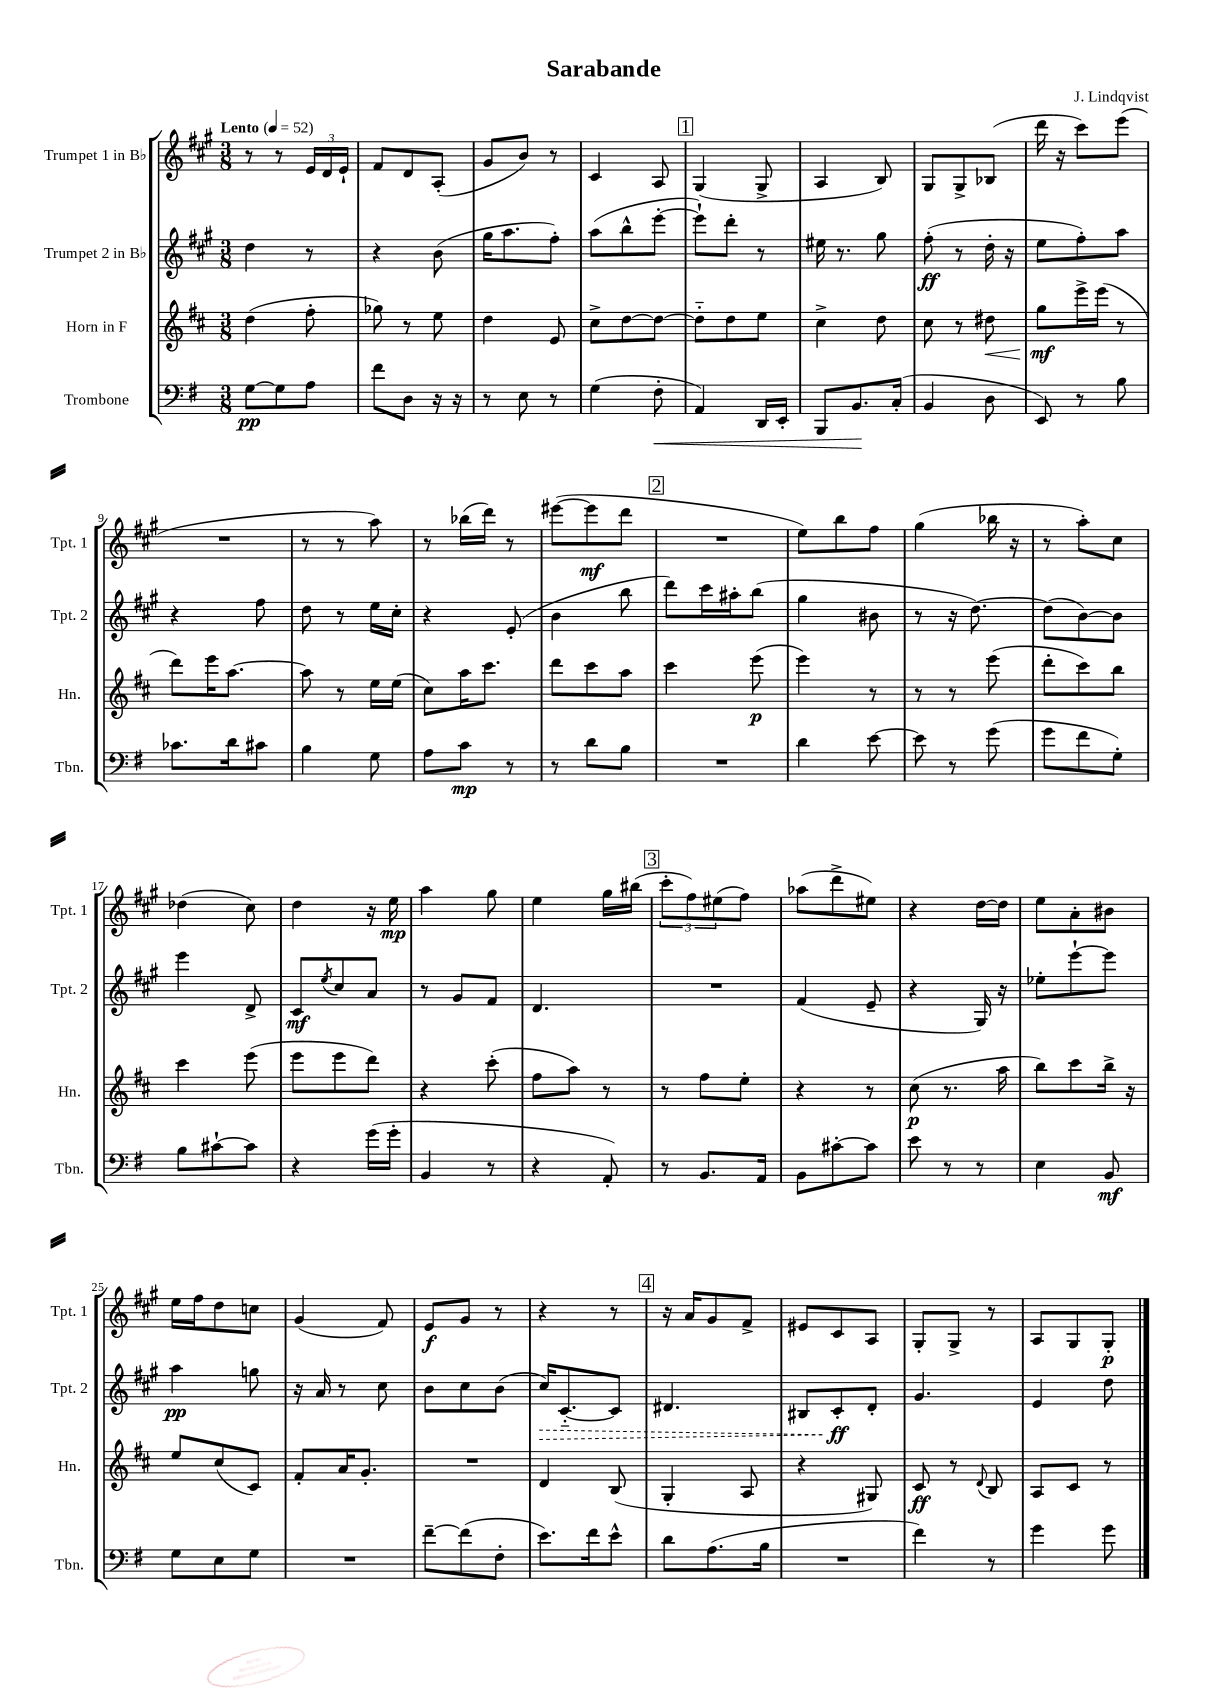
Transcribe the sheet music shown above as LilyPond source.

\header { title = "Sarabande" composer = "J. Lindqvist" }
<<
\new StaffGroup <<
\new Staff = "s0" \with { instrumentName = "Trumpet 1 in Bb" shortInstrumentName = "Tpt. 1" } {
    \clef treble \key a \major \numericTimeSignature \time 3/8 \tempo "Lento" 4 = 52
    r8 r8 \tuplet 3/2 { e'16 d'16 e'16-! } |
    fis'8 d'8 a8-.( |
    gis'8 b'8) r8 |
    cis'4 a8 |
    \mark \markup { \box "1" } gis4( gis8-> |
    a4 b8) |
    gis8 gis8-> bes8( |
    d'''16 r16 cis'''8) e'''8( |
    R4. |
    r8 r8 a''8) |
    r8 bes''16( d'''16) r8 |
    eis'''8~( eis'''8\mf d'''8 |
    \mark \markup { \box "2" } R4. |
    e''8) b''8 fis''8 |
    gis''4( bes''16 r16 |
    r8 a''8-.) cis''8 |
    des''4( cis''8) |
    d''4 r16 e''16\mp |
    a''4 gis''8 |
    e''4 gis''16 bis''16( |
    \mark \markup { \box "3" } \tuplet 3/2 { cis'''8-. fis''8) eis''8( } fis''8) |
    aes''8( d'''8-> eis''8) |
    r4 d''16~ d''16 |
    e''8 a'8-. bis'8 |
    e''16 fis''16 d''8 c''8 |
    gis'4( fis'8) |
    e'8\f gis'8 r8 |
    r4 r8 |
    \mark \markup { \box "4" } r16 a'16 gis'8 fis'8-> |
    eis'8 cis'8 a8 |
    gis8-. gis8-> r8 |
    a8 gis8 gis8-.\p \bar "|." |
}
\new Staff = "s1" \with { instrumentName = "Trumpet 2 in Bb" shortInstrumentName = "Tpt. 2" } {
    \clef treble \key a \major \numericTimeSignature \time 3/8
    d''4 r8 |
    r4 b'8( |
    gis''16 a''8. fis''8-.) |
    a''8( b''8-^ e'''8~-. |
    \mark \markup { \box "1" } e'''8-!) d'''8-. r8 |
    eis''16 r8. gis''8 |
    fis''8-.\ff( r8 d''16-. r16 |
    e''8 fis''8-.) a''8 |
    r4 fis''8 |
    d''8 r8 e''16 cis''16-. |
    r4 e'8-.( |
    b'4 b''8 |
    \mark \markup { \box "2" } d'''8) cis'''16 ais''16-. b''8( |
    gis''4 bis'8 |
    r8 r16 d''8.~) |
    d''8( b'8~) b'8 |
    e'''4 d'8-> |
    cis'8\mf \acciaccatura { e''8 } cis''8 a'8 |
    r8 gis'8 fis'8 |
    d'4. |
    \mark \markup { \box "3" } R4. |
    fis'4( e'8-- |
    r4 gis16) r16 |
    ees''8-. e'''8~-! e'''8 |
    a''4\pp g''8 |
    r16 a'16 r8 cis''8 |
    b'8 cis''8 b'8( |
    \once \override Hairpin.style = #'dashed-line cis''16\>) cis'8.~-_ cis'8 |
    \mark \markup { \box "4" } dis'4. |
    bis8 cis'8-.\ff\! d'8-. |
    gis'4. |
    e'4 d''8 \bar "|." |
}
\new Staff = "s2" \with { instrumentName = "Horn in F" shortInstrumentName = "Hn." } {
    \clef treble \key d \major \numericTimeSignature \time 3/8
    d''4( fis''8-. |
    ges''8) r8 e''8 |
    d''4 e'8 |
    cis''8-> d''8~ d''8~ |
    \mark \markup { \box "1" } d''8-_ d''8 e''8 |
    cis''4-> d''8 |
    cis''8 r8 dis''8\< |
    g''8\mf\! e'''16-> e'''16( r8 |
    d'''8) e'''16 a''8.~ |
    a''8 r8 e''16 e''16( |
    cis''8) a''16 cis'''8. |
    d'''8 cis'''8 a''8 |
    \mark \markup { \box "2" } cis'''4 e'''8\p( |
    e'''4) r8 |
    r8 r8 e'''8( |
    d'''8-. cis'''8) b''8 |
    cis'''4 e'''8( |
    e'''8 e'''8 d'''8) |
    r4 cis'''8-.( |
    fis''8 a''8) r8 |
    \mark \markup { \box "3" } r8 fis''8 e''8-. |
    r4 r8 |
    cis''8\p( r8. a''16 |
    b''8) cis'''8 b''16-> r16 |
    e''8 cis''8( cis'8) |
    fis'8-. a'16 g'8.-. |
    R4. |
    d'4 b8( |
    \mark \markup { \box "4" } g4-. a8 |
    r4 gis8) |
    cis'8\ff r8 \appoggiatura { d'8 } b8 |
    a8 cis'8 r8 \bar "|." |
}
\new Staff = "s3" \with { instrumentName = "Trombone" shortInstrumentName = "Tbn." } {
    \clef bass \key g \major \numericTimeSignature \time 3/8
    g8~\pp g8 a8 |
    fis'8 d8 r16 r16 |
    r8 e8 r8 |
    g4( fis8-.\< |
    \mark \markup { \box "1" } a,4) d,16 e,16-. |
    b,,8 b,8.\! c16-.( |
    b,4 d8 |
    e,8) r8 b8 |
    ces'8. d'16 cis'8 |
    b4 g8 |
    a8 c'8\mp r8 |
    r8 d'8 b8 |
    \mark \markup { \box "2" } R4. |
    d'4 e'8~ |
    e'8 r8 g'8( |
    g'8 fis'8 g8-.) |
    b8 cis'8~-! cis'8 |
    r4 g'16( g'16-. |
    b,4 r8 |
    r4 a,8-.) |
    \mark \markup { \box "3" } r8 b,8. a,16 |
    b,8 cis'8~-. cis'8 |
    e'8 r8 r8 |
    e4 b,8\mf |
    g8 e8 g8 |
    R4. |
    fis'8~-- fis'8( fis8-. |
    e'8.) fis'16 e'8-^ |
    \mark \markup { \box "4" } d'8 a8.( b16 |
    R4. |
    fis'4) r8 |
    g'4 g'8 \bar "|." |
}
>>
>>
